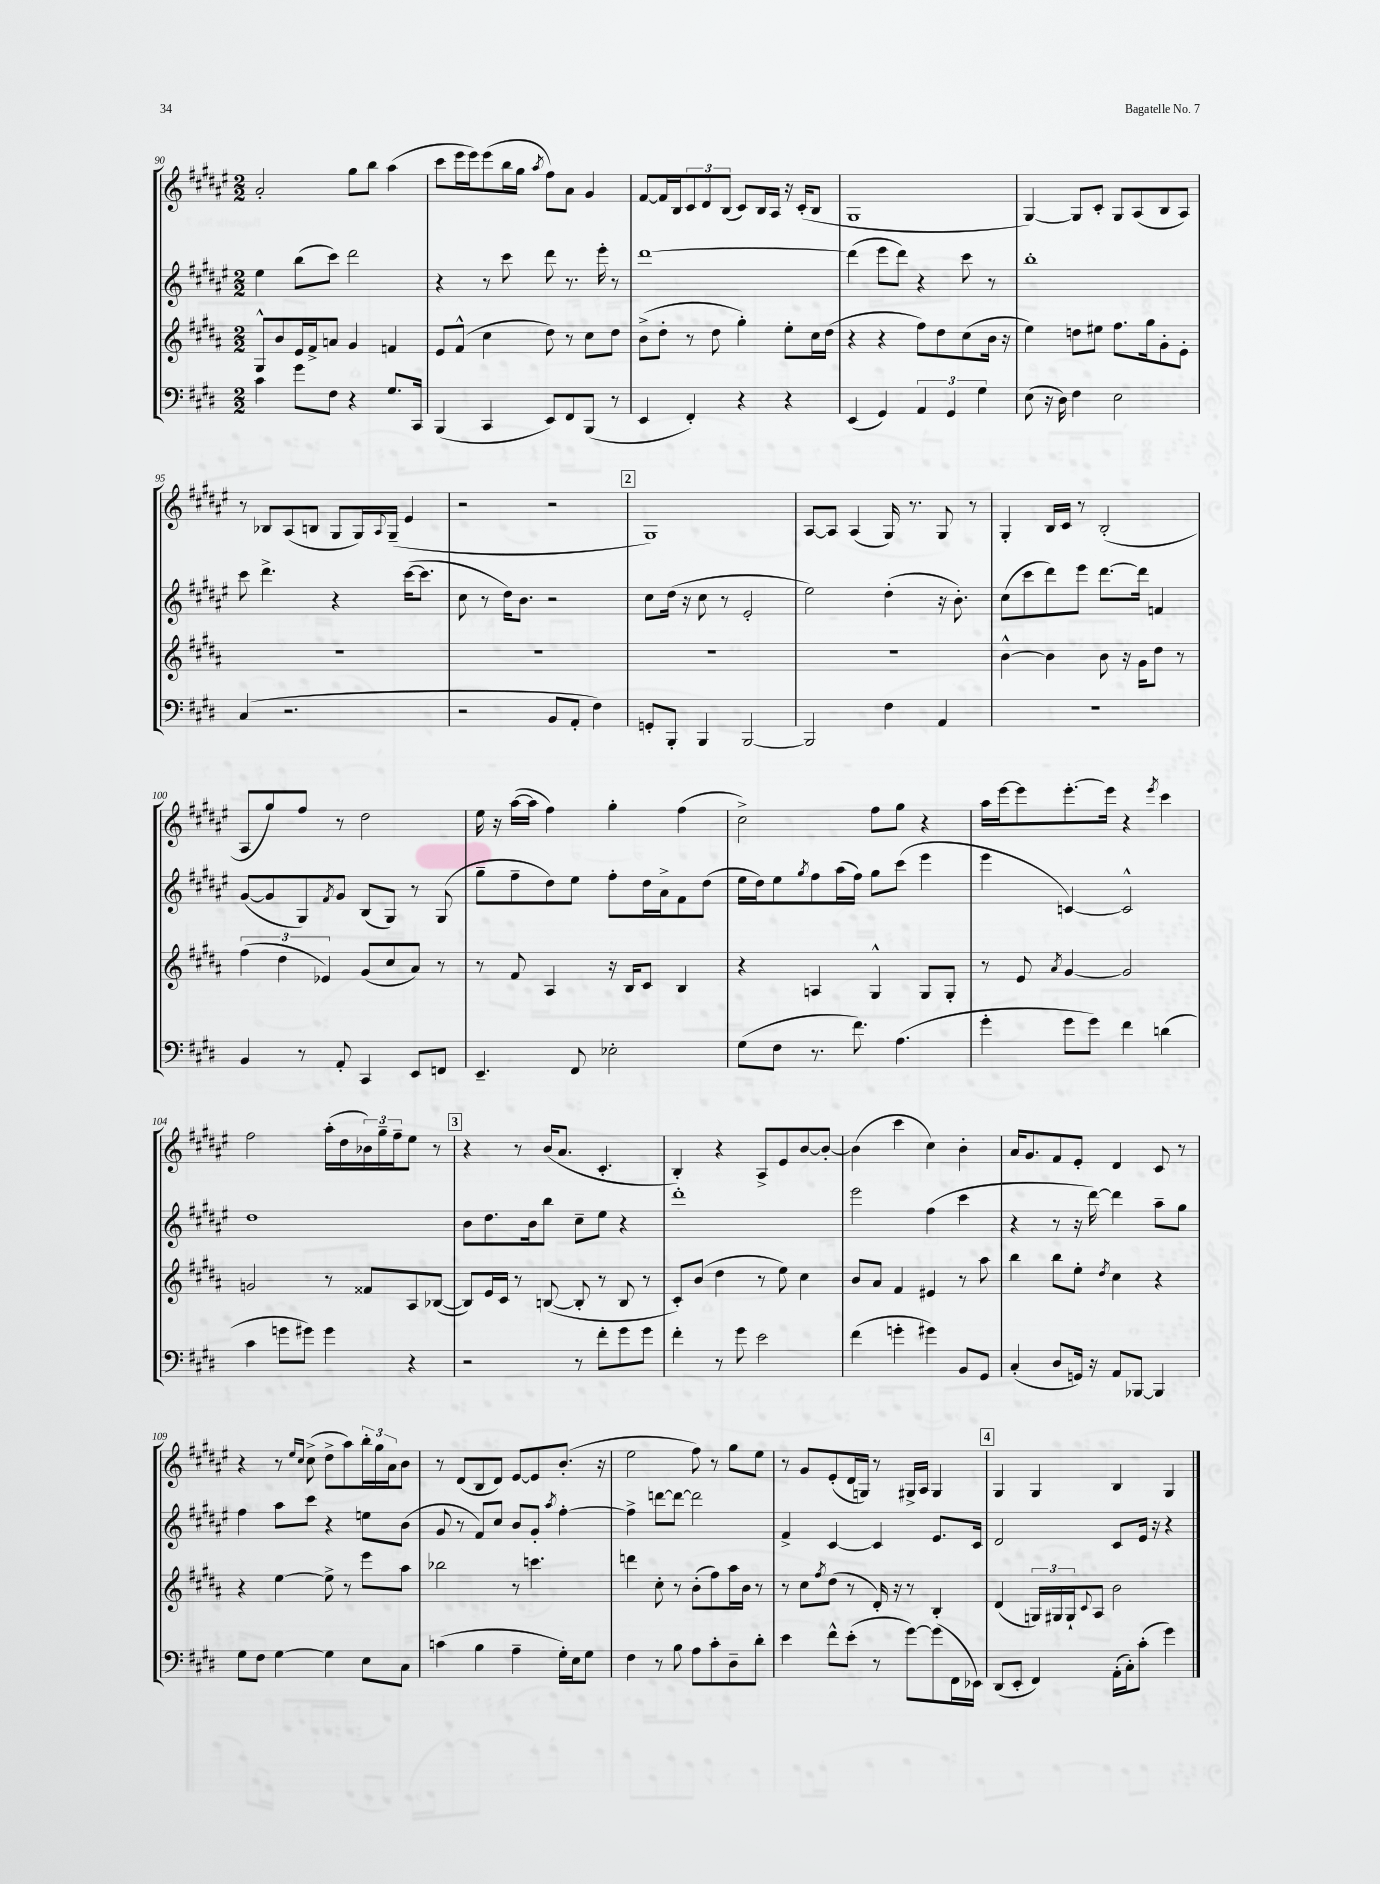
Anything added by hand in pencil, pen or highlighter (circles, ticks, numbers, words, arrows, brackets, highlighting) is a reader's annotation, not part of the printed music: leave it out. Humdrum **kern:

**kern	**kern	**kern	**kern
*staff4	*staff3	*staff2	*staff1
*clefF4	*clefG2	*clefG2	*clefG2
*k[f#c#g#d#]	*k[f#c#g#d#a#]	*k[f#c#g#d#a#e#]	*k[f#c#g#d#a#e#]
*M2/2	*M2/2	*M2/2	*M2/2
4c#	8G#^^	4ee#	2a#'
.	8b	.	.
8g#	16e	(8bb	.
.	16f#^	.	.
8F#	8a	8ccc#)	.
4r	4g#	2ddd#	8gg#
.	.	.	8bb
8.G#	4f	.	(4aa#
16CC#	.	.	.
=	=	=	=
(4BBB	8e	4r	8ccc#
.	(8f#^^	.	16eee#
.	.	.	16eee#)
4CC#	4cc#	8r	(8eee#
.	.	8ccc#	16bb
.	.	.	16gg#
.	.	.	8qaa#
8EE)	8dd#)	8ddd#	8ff#)
8FF#	8r	8.r	8a#
(8BBB	8cc#	.	4g#
.	.	16eee#'	.
8r	8dd#	8r	.
=	=	=	=
4EE	(8b^	[1ddd#	[8f#
.	8dd#'	.	16f#]
.	.	.	16B
4FF#')	8r	.	12c#
.	.	.	12d#
.	8dd#	.	.
.	.	.	(12B
4r	4gg#')	.	8c#)
.	.	.	16B
.	.	.	16A#
4r	8ee'	.	16r
.	.	.	(16c#'
.	16cc#	.	8B
.	(16dd#	.	.
=	=	=	=
(4EE	4r	(4ddd#]	1G#
4GG#)	4r	8eee#	.
.	.	8ddd#)	.
6AA	8ff#)	4r	.
.	8dd#	.	.
6GG#	.	.	.
.	(8cc#	8ccc#	.
6G#	.	.	.
.	16b	8r	.
.	16r	.	.
=	=	=	=
(8E	4ee)	1bb'	[4G#)
16r	.	.	.
16D#)	.	.	.
4F#	8dd	.	8G#]
.	8ee#	.	8c#'
2E	8.ff#	.	8G#
.	.	.	(8A#
.	16gg#	.	.
.	8g#'	.	8B
.	8e'	.	8A#)
=	=	=	=
(4C#	1r	8ccc#	8r
.	.	4.ddd#^	8B-
2.r	.	.	(8A#
.	.	.	8B
.	.	4r	8G#
.	.	.	16G#)
.	.	.	8qqA#
.	.	.	(16G#~
.	.	([16ccc#	4e#
.	.	8.ccc#]	.
=	=	=	=
2r	1r	8cc#	2r
.	.	8r	.
.	.	16dd#)	.
.	.	8.b	.
8BB	.	2r	2r
8AA'	.	.	.
4F#)	.	.	.
=	=	=	=
8GG'	1r	8cc#	1G#)
8BBB'	.	(16dd#	.
.	.	16r	.
4BBB	.	8cc#	.
.	.	8r	.
[2BBB	.	2e#'	.
=	=	=	=
2BBB]	1r	2ee#)	[8A#
.	.	.	8A#]
.	.	.	(4A#
4F#	.	(4dd#'	16G#)
.	.	.	8.r
4AA	.	16r	8G#
.	.	8.b')	.
.	.	.	8r
=	=	=	=
1r	[4b^^	(8cc#	4G#'
.	.	8ccc#	.
.	4b]	8ddd#)	16B
.	.	.	16c#
.	.	8eee#	8r
.	8b	[8.ddd#	(2B'
.	16r	.	.
.	16g#	16ddd#]	.
.	8dd#	4f	.
.	8r	.	.
=	=	=	=
4BB	(6ff#	([8g#	8A#
.	.	8g#]	8gg#)
.	6dd#	.	.
8r	.	8G#)	8ff#
.	6e-)	.	.
.	.	8qf#	.
8AA'	.	8g#	8r
4CC#	(8g#	(8B	2dd#
.	8cc#	8G#)	.
8EE	8a#)	8r	.
8FF	8r	(8G#	.
=	=	=	=
4.EE~	8r	8gg#~	16ee#
.	.	.	16r
.	8f#	8ff#~	([16aa#
.	.	.	16aa#]
.	4A#	8dd#)	4ff#)
8FF#	.	8ee#	.
2E-'	16r	8ff#'	4gg#'
.	16B	.	.
.	8c#	16dd#	.
.	.	16a#^	.
.	4B	8f#	(4ff#
.	.	(8dd#	.
=	=	=	=
(8G#	4r	16ee#	2cc#^)
.	.	16dd#)	.
8F#	.	8ee#	.
.	.	8qgg#	.
8.r	4A	8ff#	.
.	.	(16aa#	.
8.f#)	.	16ff#)	.
.	4G#^^	8gg#	8ff#
(4.A	.	(8ccc#	8gg#
.	8G#	4eee#	4r
.	8G#'	.	.
=	=	=	=
4g#'	8r	4eee#	16aa#
.	.	.	[16eee#
.	8e	.	8eee#]
.	8qa#	.	.
8g#	[4g#	[4c)	[8.eee#'
8g#)	.	.	.
.	.	.	16eee#]
4f#	2g#]	2c^^]	4r
.	.	.	8qeee#
(4d	.	.	4ccc#
=	=	=	=
4c#	2g	1dd#	2ff#
8g	.	.	.
8g#)	.	.	.
4g#	8r	.	(16aa#'
.	.	.	16dd#
.	8f##	.	24b-)
.	.	.	24gg#~
.	.	.	24ff#~
4r	8A#	.	8ee#
.	([8B-	.	8r
=	=	=	=
2r	8B-])	8b	4r
.	16e	8.dd#	.
.	16c#	.	.
.	8r	.	8r
.	.	16b	.
.	([8B	8bb	(16b
.	.	.	8.a#
8r	8B']	8cc#~	.
8f#'	8r	8ee#	4.c#'
8g#	8B	4r	.
8g#	8r	.	.
=	=	=	=
4f#'	8c#')	1ddd#'	4B')
.	(8b	.	.
8r	4dd#	.	4r
8g#	.	.	.
2e	8r	.	8A#^
.	8ee)	.	8e#
.	4cc#	.	[8b
.	.	.	8b'_
=	=	=	=
(4f#	8b	2eee#	(4b]
.	8a#	.	.
4g'	4f#	.	4ccc#
4g#)	4e#	(4ff#	4cc#)
8BB	8r	4ccc#	4b'
8GG#	8aa#	.	.
=	=	=	=
(4C#'	4bb	4r	16a#
.	.	.	8.g#
8D#	8bb	8r	8f#
16GG)	8ee'	16r	8e#'
16r	.	[16ddd#)	.
.	8qdd#	.	.
8AA	4cc#	4ddd#]	4d#
[8BBB-	.	.	.
4BBB-]	4r	8aa#~	8c#
.	.	8gg#	8r
=	=	=	=
8G#	4r	4ff#	4r
8F#	.	.	.
[4G#	[4ee	8aa#	8r
.	.	.	16qqee#
.	.	.	16qqcc#
.	.	8ccc#	(8cc#^
4G#]	8ee^]	4r	8dd#^
.	8r	.	8aa#)
8E	8eee	8ee	24bb'
.	.	.	24gg#
.	.	.	24a#
8C#	8aa#	(8b	8b
=	=	=	=
(4c	2bb-	8g#	8r
.	.	8r	(8d#
4B	.	8f#)	8B
.	.	8cc#	8d#)
4A~	8r	8b	[8e#
.	4.ccc	8g#'	8e#]
.	.	8qaa#	.
16G#')	.	[4ff#'	(8.b'
16E	.	.	.
8G#	.	.	.
.	.	.	16r
=	=	=	=
4F#	4ddd	4ff#^]	2ee#
8r	8cc#'	[8ddd	.
8B	8r	8ddd_	.
8A	(8b'	2ddd]	8ff#)
8c#'	8ff#)	.	8r
8D#~	16aa#	.	8gg#
.	16b	.	.
8d#'	8r	.	8ee#
=	=	=	=
4e	8r	4f#^	8r
.	8cc#	.	8g#
.	8qff#	.	.
8f#^^	(8dd#	[4c#	(8e#'
(8e'	8r	.	16d#
.	.	.	16G)
8r	16d#')	4c#]	8r
.	16r	.	.
[8g#)	8r	.	16G#^
.	.	.	16A#
(8g#]	4B'	8.e#	4G#
16FF#	.	.	.
16EE-)	.	16c#	.
=	=	=	=
(8DD#	(4d#	2d#	4G#
8EE'	.	.	.
4FF#)	24G)	.	4G#
.	24G#	.	.
.	24G#`	.	.
.	8qqc#	.	.
.	8A#	.	.
(16AA'	2b	8c#	4B
16C#')	.	.	.
(8c#'	.	16e#	.
.	.	16r	.
4g#)	.	4r	4G#
==	==	==	==
*-	*-	*-	*-
